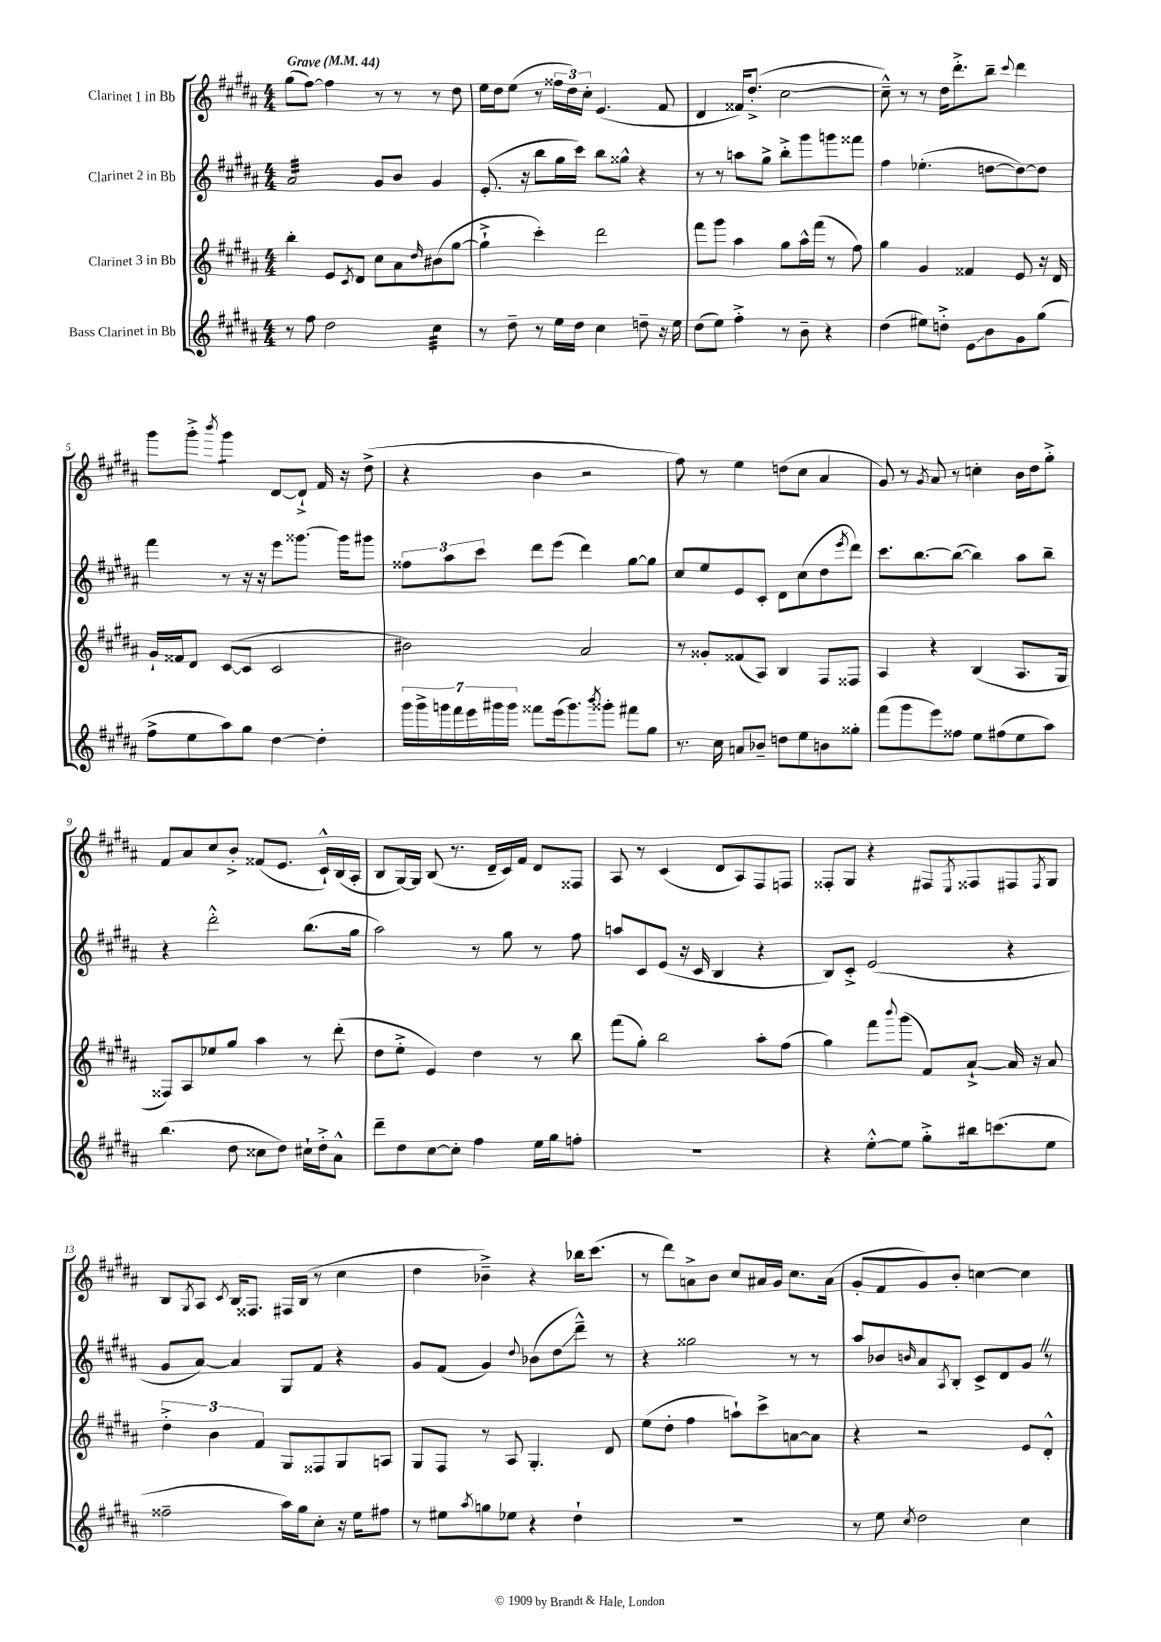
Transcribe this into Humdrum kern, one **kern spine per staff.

**kern	**kern	**kern	**kern
*staff4	*staff3	*staff2	*staff1
*clefG2	*clefG2	*clefG2	*clefG2
*k[f#c#g#d#a#]	*k[f#c#g#d#a#]	*k[f#c#g#d#a#]	*k[f#c#g#d#a#]
*M4/4	*M4/4	*M4/4	*M4/4
*MM44	*MM44	*MM44	*MM44
8r	4bb'	2a#	(8gg#
8ff#	.	.	[8ff#)
2dd#	8e	.	4ff#]
.	8qc#	.	.
.	8d#	.	.
.	8cc#	8g#	8r
.	8a#	8b	8r
.	16qqdd#	.	.
4cc#	(8b#	4g#	8r
.	[8gg#	.	8dd#
=	=	=	=
8r	4gg#`^]	(8.e'	16ee
.	.	.	16dd#
8dd#~	.	.	(8ee
.	.	16r	.
8r	4ccc#')	8bb	8r
16ee	.	16gg#	24ff##
.	.	.	24dd#)
16dd#	.	16ccc#)	.
.	.	.	24cc#'
4cc#	2ddd#	8bb	(4.e
.	.	8gg##^^	.
8dd~	.	4r	.
16r	.	.	8f#
16ee	.	.	.
=	=	=	=
(8dd#	8fff#	8r	4d#
8ee)	8ggg#	8r	.
4ff#'^	4aa#	8aa	16f##)
.	.	.	(8.dd#'^
.	.	8gg#^	.
8r	8gg#	8bb'^	[2cc#
8b~	16aa#^^	8ggg#	.
.	(16fff#	.	.
4r	8r	8ggg	.
.	8ff#)	8fff##	.
=	=	=	=
(4dd#	4gg#	4ff#	8cc#~^^])
.	.	.	8r
8ee#)	4g#	(4.ee-'	8r
8dd'^	.	.	16dd#
.	.	.	8.ddd#'^
8e	4f##	.	.
8b	.	[8dd	8bb~
.	.	.	8qqccc#
8g#	8e	8dd_)	4ddd#
(8gg#	16r	8dd]	.
.	16d#	.	.
=	=	=	=
8ff#^	16g#`	4fff#	8ggg#
.	16f##	.	.
8ee	8d#	.	8ggg#'^
.	.	.	8qbbb
8aa#)	([8c#	8r	4ggg#
8gg#	8c#]	16r	.
.	.	16r	.
[4dd#	2c#	8eee	[8d#
.	.	[8.ggg##	8d#`^]
4dd#']	.	.	16f#
.	.	16ggg##]	16r
.	.	8ggg#	(8dd#^
=	=	=	=
28ggg#	2b#)	12ff##	4r
28ggg#^	.	.	.
28ggg	.	.	.
.	.	12aa#	.
28fff#	.	.	.
28eee	.	.	.
.	.	12ccc#	.
28ggg#	.	.	.
28ggg#	.	.	.
8fff##	.	8ddd#	4b
(16eee	.	(8eee	.
8.ggg#)	.	.	.
.	2a#	4ddd#)	2r
8qbbb	.	.	.
8ggg##'	.	.	.
8fff#	.	[8gg#	.
8gg#	.	8gg#]	.
=	=	=	=
8.r	8r	8cc#	8ff#)
.	8g##'	8ee	8r
16cc#	.	.	.
8a	(8f##	8e	4ee
8b-~	8A#)	8c#'	.
8dd	4B	8d#	(8dd
8ee	.	(8cc#	8cc#
8b	8F#	8dd#	4a#
.	.	8qeee	.
8gg##'	8F##	8ddd#)	.
=	=	=	=
(8fff#	4A#	8.ccc#	8g#)
8ggg#	.	.	8r
.	.	[8.bb	.
.	.	.	8qg#
8eee)	4r	.	8a#
8ff##	.	(8bb_	8r
8ee	(4B	4bb])	4cc'
(8ff#	.	.	.
8ee	8.A#	8aa#	16b
.	.	.	16dd#
8aa#)	.	8bb~	8gg#'^
.	16G#	.	.
=	=	=	=
(4.bb	8F##)	4r	8f#
.	8A#	.	8a#
.	8ee-	2ddd#'^^	8cc#
8dd#	8gg#	.	8b'^
8cc##	4aa#	.	(8f##
8dd#)	.	.	8.e
16cc#`	8r	(8.bb	.
16dd#'^	.	.	16c#`^^)
8a#^^	(8ddd#'	.	(16B
.	.	16gg#	16A#'
=	=	=	=
8ddd#~	8dd#	2aa#)	8B
8dd#	8ee'^	.	[16G#)
.	.	.	16G#]
[8cc#	4e)	.	(8B
8cc#']	.	.	8.r
4ff#	4dd#	8r	.
.	.	.	16d#~
.	.	8gg#	16c#)
.	.	.	16f#
16ee	8r	8r	8d#
16gg#	.	.	.
8ff'	8bb	8ff#	8F##
=	=	=	=
1r	(8fff#	8aa	8A#
.	8gg#')	8c#	8r
.	2bb	(8e	(4c#
.	.	16r	.
.	.	16c#	.
.	.	4B	8d#
.	.	.	8A#)
.	8aa#'	4r	8F#
.	(8ff#	.	8F
=	=	=	=
4r	4gg#)	8B)	8F##'
.	.	8c#'^	8G#
[8ee'^^	8fff#	(2e	4r
.	8qqbbb	.	.
8ee]	(8ggg#	.	.
8gg#'^	8f#)	.	8F#
.	.	.	8qE
16bb#	[8a#`^	.	8F##
(8.ccc	.	.	.
.	16a#]	4r	8F#
.	16r	.	.
.	.	.	8qF#
8ee	8a#	.	8G#
=	=	=	=
2ff##~	6dd#'^	8g#	8B
.	.	.	8qG#
.	.	[8a#)	8A#
.	6b	.	.
.	.	.	8qc#
.	.	4a#]	16B
.	.	.	8.F##
.	6f#	.	.
16aa#)	8G#	8G#	16F#
16gg#	.	.	(16B
8cc#'	8F##	8f#	8r
16r	8G#	4r	4cc#
16ee	.	.	.
8ff#	8A	.	.
=	=	=	=
8r	8G#	8g#	4dd#
8ee#	8F#	(8f#	.
8qaa#	.	.	.
8gg	8r	4g#)	4b-~^)
8ee-	8A#	.	.
.	.	8qqdd#	.
4r	4.G#'	(8b-	4r
.	.	8dd#	.
4dd#`	.	8ddd#~^^)	16bb-
.	.	.	(8.ccc#
.	8d#	8r	.
=	=	=	=
1r	(8ee	4r	8r
.	8dd#'	.	8ddd#)
.	4ff#	2gg##	8a^
.	.	.	8b
.	8aa`)	.	8cc#
.	8ccc#^	.	16a#
.	.	.	16g#
.	[8a	8r	8.cc#
.	8a]	8r	.
.	.	.	(16a#
=	=	=	=
8r	4r	8aa#	8g#'
8ee	.	8b-	8f#
8qcc#	.	16qqb	.
2dd#	2r	8a#	8g#)
.	.	8qA#	.
.	.	8B'	8b'
.	.	8c#^	[4cc
.	.	8d#	.
4cc#	8e	8g#	4cc]
.	8d#'^^	8r	.
==	==	==	==
*-	*-	*-	*-
